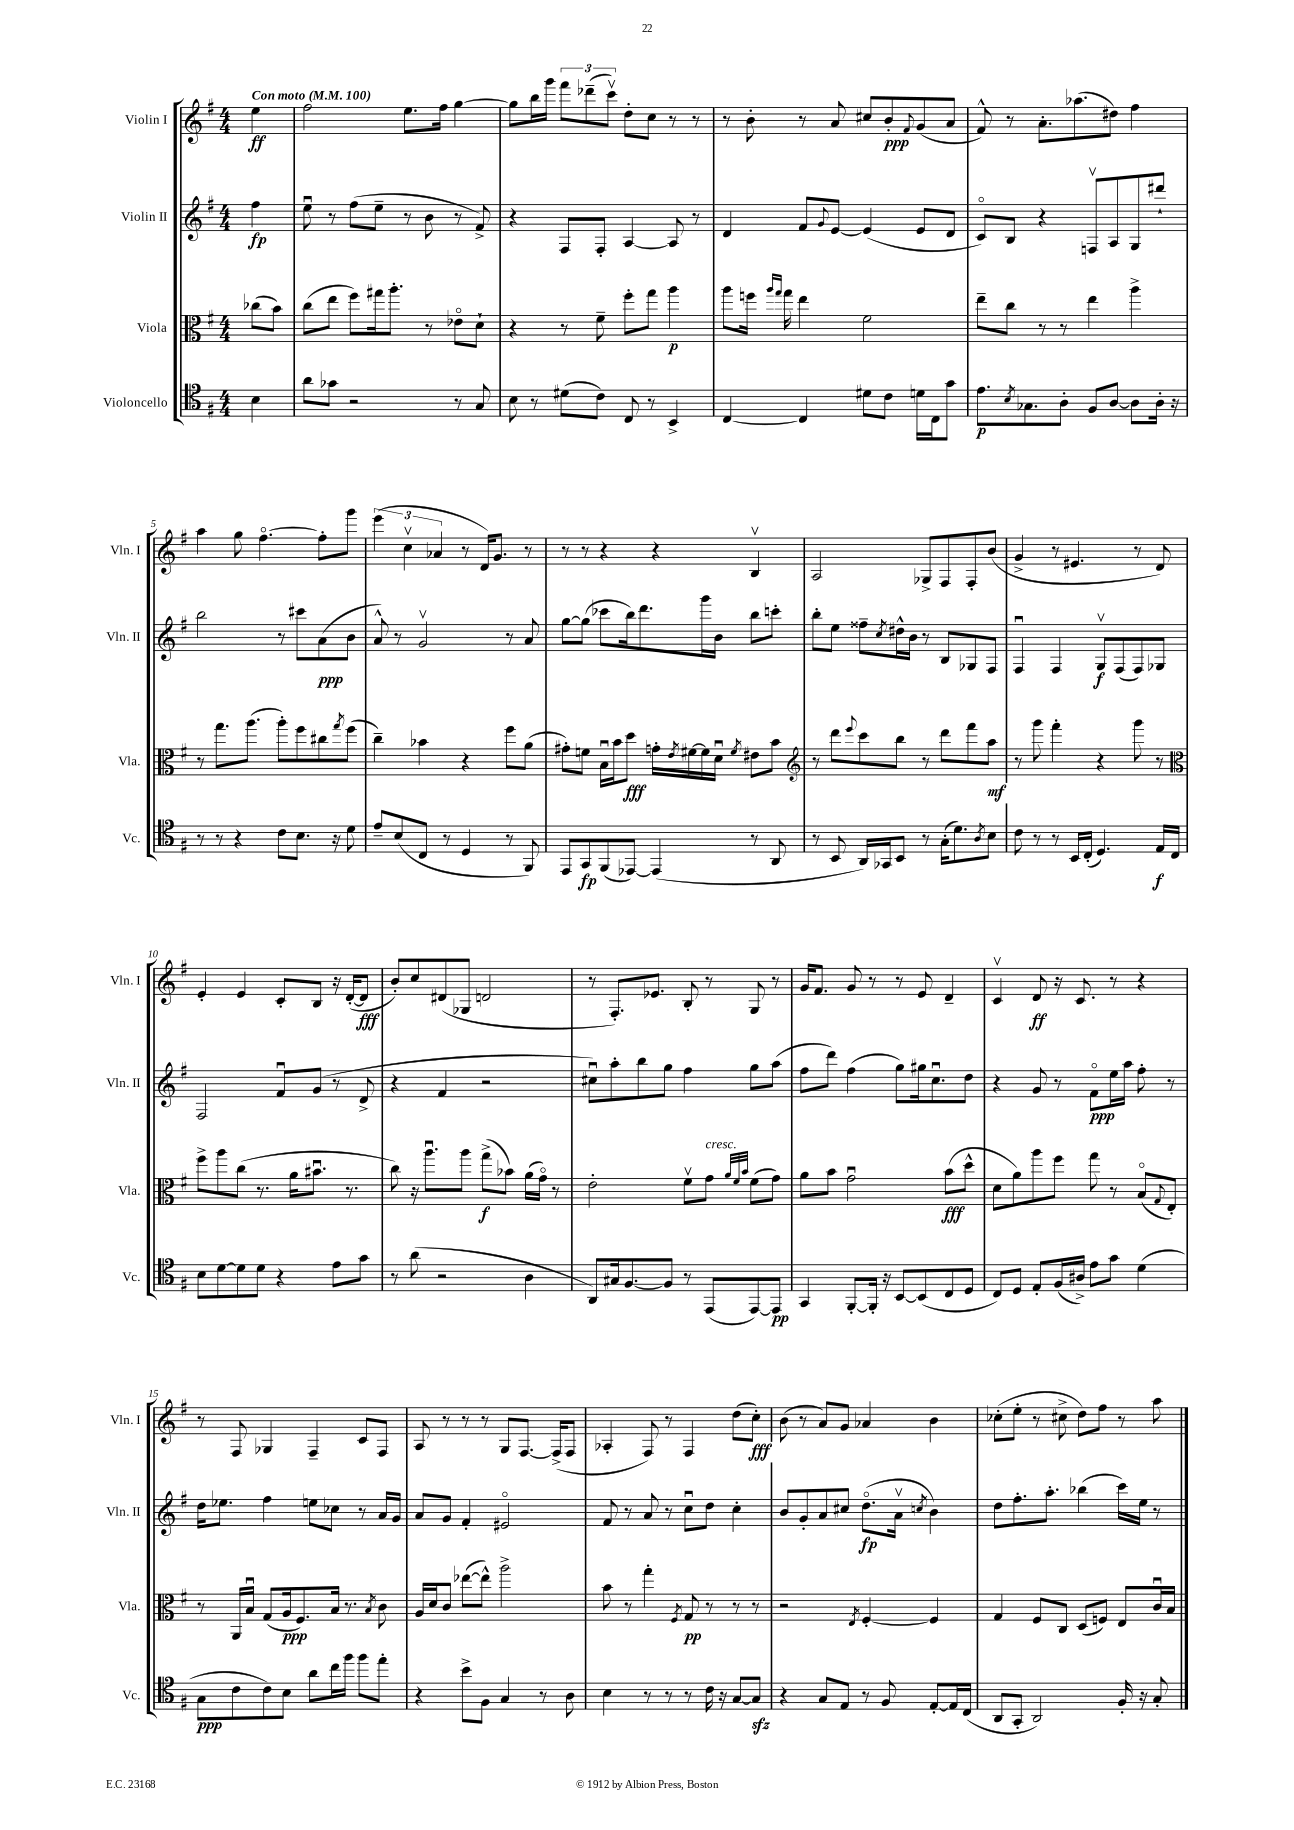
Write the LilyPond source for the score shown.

<<
\new StaffGroup <<
\new Staff = "s0" \with { instrumentName = "Violin I" shortInstrumentName = "Vln. I" } {
    \clef treble \key g \major \numericTimeSignature \time 4/4 \partial 4 \tempo "Con moto" 4 = 100
    e''4\ff |
    fis''2 e''8. fis''16 g''4~ |
    g''8 b''16 g'''16 \tuplet 3/2 { fis'''8 des'''8--( c'''8\upbow) } d''8-. c''8 r8 r8 |
    r8 b'8-. r8 a'8 cis''8 b'8-.\ppp \appoggiatura { fis'8 } g'8( a'8 |
    fis'8-^) r8 a'8.-. aes''8.( dis''8) fis''4 |
    a''4 g''8 fis''4.~\flageolet fis''8-. g'''8 |
    \tuplet 3/2 { e'''4( c''4\upbow aes'4 } r8 d'16) g'8. r8 |
    r8 r8 r4 r4 b4\upbow |
    a2 ges8-> fis8 fis8-. b'8( |
    g'4-> r8 eis'4. r8 d'8) |
    e'4-. e'4 c'8-. b8 r16 d'16~-.( d'8\fff |
    b'8-.) c''8 dis'8( ges8 d'2 |
    r8 fis8.-.) ees'8. b8-. r8 g8 r8 |
    g'16 fis'8. g'8 r8 r8 e'8 d'4-- |
    c'4\upbow d'8\ff r16 c'8. r8 r4 |
    r8 fis8 ges4 fis4-- c'8 fis8 |
    a8 r8 r8 r8 g8 fis8.~ fis16->( fis8 |
    aes4-. fis8) r8 fis4 d''8( c''8-.\fff) |
    b'8( r8 a'8) g'8 aes'4 b'4 |
    ces''8-.( e''8-. r8 cis''8-> d''8) fis''8 r8 a''8 \bar "|." |
}
\new Staff = "s1" \with { instrumentName = "Violin II" shortInstrumentName = "Vln. II" } {
    \clef treble \key g \major \numericTimeSignature \time 4/4 \partial 4
    fis''4\fp |
    e''8\downbow r8 fis''8( e''8-- r8 b'8 r8 fis'8->) |
    r4 fis8 fis8-. a4~ a8 r8 |
    d'4 fis'8 \appoggiatura { g'8 } e'8~ e'4( e'8 d'8 |
    c'8\flageolet) b8 r4 f8\upbow a8 g8 dis'''8-! |
    b''2 r8 cis'''8 a'8\ppp( b'8 |
    a'8-^) r8 g'2\upbow r8 a'8 |
    g''8~ g''8( ces'''8 b''16) d'''8. g'''16 b'16 b''8 c'''8-. |
    b''8-. e''8 fisis''8-- \acciaccatura { c''8 } dis''16-^ b'16 r8 b8 ges8 fis8 |
    fis4\downbow fis4 g8\upbow\f fis8( fis8) ges8 |
    fis2 fis'8\downbow g'8( r8 d'8-> |
    r4 fis'4 r2 |
    cis''8\downbow) a''8-. b''8 g''8 fis''4 g''8 a''8( |
    fis''8 d'''8) fis''4( g''8) gis''16 c''8.\downbow d''8 |
    r4 g'8 r8 fis'8\flageolet\ppp e''16 a''16 fis''8-. r8 |
    d''16 ees''8. fis''4 e''8 ces''8 r8 a'16 g'16 |
    a'8 g'8 fis'4-. eis'2\flageolet |
    fis'8 r8 a'8 r8 c''8\downbow d''8 c''4-. |
    b'8 g'8-. a'8 cis''8 d''8.\flageolet\fp( a'16\upbow \acciaccatura { c''8 } b'4) |
    d''8 fis''8.-. a''8.-. bes''4( c'''16) e''16 r8 \bar "|." |
}
\new Staff = "s2" \with { instrumentName = "Viola" shortInstrumentName = "Vla." } {
    \clef alto \key g \major \numericTimeSignature \time 4/4 \partial 4
    ces''8( b'8) |
    c''8( e''8 fis''8) gis''16 a''8.-. r8 ees'8\flageolet d'8-! |
    r4 r8 fis'8-- fis''8-. g''8 a''4\p |
    a''8 f''16 \grace { a''16 g''16 } g''16 e''4 fis'2 |
    e''8-- c''8 r8 r8 e''4 a''4-> |
    r8 g''8. a''8.( a''8-.) fis''8 cis''8 \acciaccatura { g''8 } fis''8( |
    c''4--) bes'4 r4 fis''8 a'8( |
    gis'8-.) f'8 b16\downbow b'16 d''8\fff g'16-. \acciaccatura { e'8 } fis'16~ fis'16 d'16\downbow \acciaccatura { fis'8 } eis'8 b'8 |
    \clef treble r8 d'''8 \appoggiatura { e'''8 } c'''8 b''8 r8 d'''8 fis'''8 a''8\mf |
    r8 g'''8 fis'''4-. r4 g'''8 r8 |
    \clef alto fis''8-> a''8 c''8( r8. a'16 bis'8.\downbow r8. |
    c''8) r16 a''8.\downbow a''8 g''8->\f( bes'8) a'16( g'16\flageolet) r8 |
    e'2-. fis'8\upbow g'8^\markup { \italic "cresc." } \grace { a'32 fis'32 b'32 } fis'8( g'8) |
    a'8 b'8 g'2\downbow b'8\fff( d''8-^ |
    d'8 a'8) a''8 fis''8 g''8 r8 b8\flageolet( \appoggiatura { g8 } e8-.) |
    r8 a,16 b16\downbow g8( a16\ppp fis8.) b16 r8. \acciaccatura { b8 } c'8 |
    a16 d'16 c'8 ees''8~( ees''8-^) a''2-> |
    b'8 r8 g''4-. \acciaccatura { fis8 } g8\pp r8 r8 r8 |
    r2 \acciaccatura { e8 } fis4~-. fis4 |
    g4 fis8 c8 d8( f8) e8 c'16\downbow b16 \bar "|." |
}
\new Staff = "s3" \with { instrumentName = "Violoncello" shortInstrumentName = "Vc." } {
    \clef tenor \key g \major \numericTimeSignature \time 4/4 \partial 4
    b4 |
    a'8 ges'8 r2 r8 g8 |
    b8 r8 dis'8( c'8) c8 r8 b,4-> |
    c4~ c4 dis'8 c'8 d'16 c16 g'8 |
    e'8.\p \acciaccatura { b8 } ges8. a8-. fis8 a8~ a8 a16-. r16 |
    r8 r8 r4 c'8 b8. r16 d'8 |
    e'8-- b8( c8 r8 d4 r8 fis,8) |
    e,8 g,8\fp fis,8( ees,8~) ees,4( r8 a,8 |
    r8 b,8 a,16) ges,16 b,8 r8 g16-.( d'8.) \acciaccatura { a8 } b8 |
    c'8 r8 r8 b,16 c16-.( d4.) e16\f c16 |
    b8 d'8~ d'8 d'8 r4 e'8 g'8 |
    r8 a'8( r2 a4 |
    a,8) gis16 fis8.~ fis8 r8 e,8( e,8~) e,8\pp |
    g,4 fis,8~-. fis,16-. r16 b,8~ b,8( c8 d8 |
    c8) d8 e8-. fis16( ais16->) e'8 g'8 d'4( |
    g8\ppp c'8 c'8) b8 a'8 c''16 fis''16 fis''8 e''8-. |
    r4 b'8-> fis8 g4 r8 a8 |
    b4 r8 r8 r8 c'16 r16 g8~ g8\sfz |
    r4 g8 e8 r8 fis8 e8~-. e16 c16( |
    a,8 g,8-. a,2) fis16-. r16 g8-. \bar "|." |
}
>>
>>
